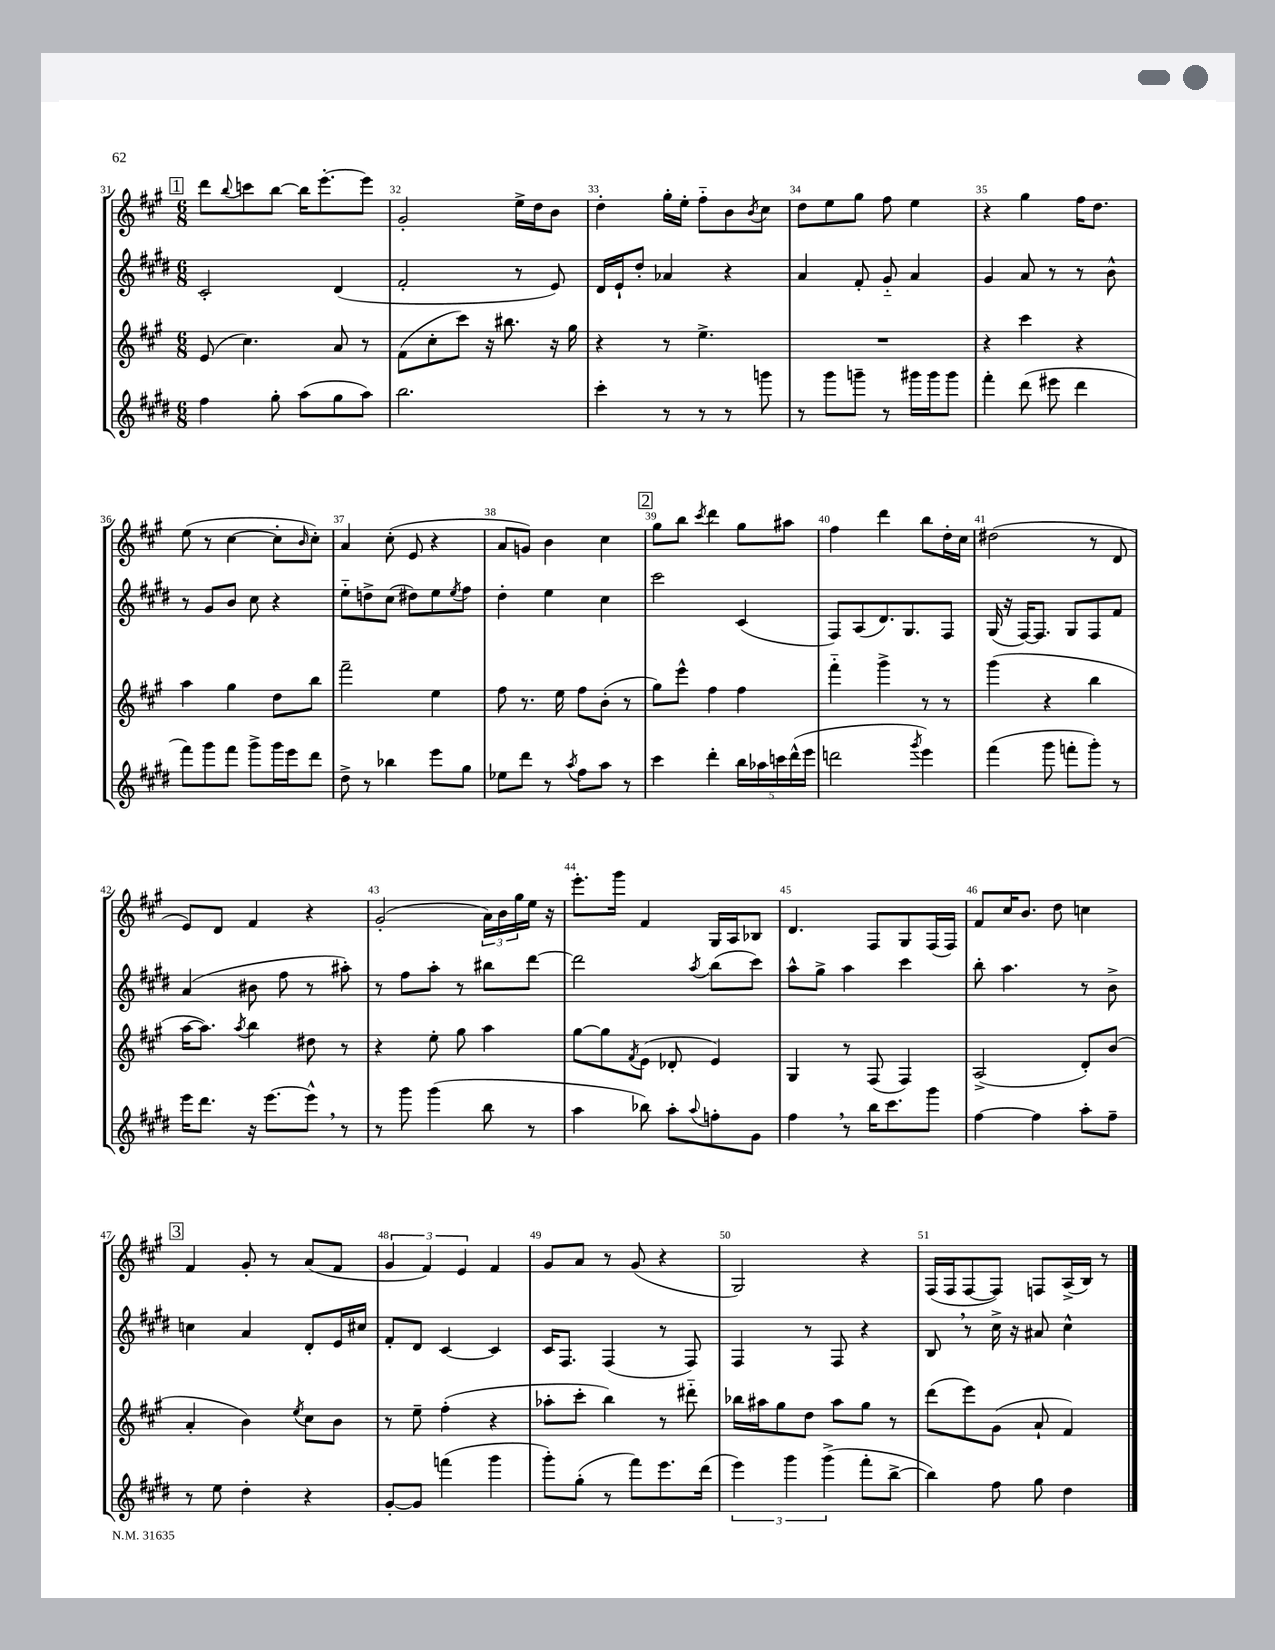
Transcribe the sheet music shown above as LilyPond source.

<<
\new StaffGroup <<
\new Staff = "s0" {
    \clef treble \key a \major \numericTimeSignature \time 6/8
    \mark \markup { \box "1" } d'''8 \appoggiatura { b''8 } c'''8 b''8~ b''16 e'''8.~-. e'''8 |
    gis'2-. e''16-> d''16 b'8 |
    d''4-. gis''16-. e''16-. fis''8-_ b'8 \acciaccatura { b'8 } cis''8 |
    d''8 e''8 gis''8 fis''8 e''4 |
    r4 gis''4 fis''16 d''8. |
    e''8( r8 cis''4~ cis''8-. \grace { b'16 } cis''8-.) |
    a'4 cis''8-.( e'8 r4 |
    a'8 g'8) b'4 cis''4 |
    \mark \markup { \box "2" } gis''8 b''8 \acciaccatura { cis'''8 } d'''4 gis''8 ais''8 |
    fis''4 d'''4 b''8 d''16-. cis''16 |
    dis''2( r8 d'8 |
    e'8) d'8 fis'4 r4 |
    gis'2-.( \tuplet 3/2 { a'16) b'16 gis''16 } e''16 r16 |
    e'''8.-. gis'''16 fis'4 gis16 a16 bes8 |
    d'4. fis8 gis8 fis16( fis16) |
    fis'8 cis''16 b'8. d''8 c''4 |
    \mark \markup { \box "3" } fis'4 gis'8-. r8 a'8( fis'8 |
    \tuplet 3/2 { gis'4 fis'4) e'4 } fis'4 |
    gis'8 a'8 r8 gis'8( r4 |
    gis2) r4 |
    fis16( fis16 fis8~ fis8) f8 a16->( b16) r8 \bar "|." |
}
\new Staff = "s1" {
    \clef treble \key e \major \numericTimeSignature \time 6/8
    \mark \markup { \box "1" } cis'2-. dis'4( |
    fis'2-. r8 e'8) |
    dis'16 e'16-! dis''8-. aes'4 r4 |
    a'4 fis'8-. gis'8-_ a'4 |
    gis'4 a'8 r8 r8 b'8-^ |
    r8 gis'8 b'8 cis''8 r4 |
    e''8-_ d''8-> cis''8( dis''8) e''8 \acciaccatura { e''8 } fis''8 |
    dis''4-. e''4 cis''4 |
    \mark \markup { \box "2" } cis'''2 cis'4( |
    fis8) a8( dis'8.) gis8. fis8 |
    gis16( r16 fis16~) fis8. gis8 fis8 fis'8 |
    a'4( bis'8 fis''8 r8 ais''8-.) |
    r8 fis''8 a''8-. r8 bis''8 dis'''8~ |
    dis'''2 \acciaccatura { a''8 } b''8( cis'''8) |
    a''8-^ gis''8-> a''4 cis'''4 |
    b''8-. a''4. r8 b'8-> |
    \mark \markup { \box "3" } c''4 a'4 dis'8-. e'16 cis''16 |
    fis'8-. dis'8 cis'4~ cis'4 |
    cis'16 fis8. fis4( r8 fis8) |
    fis4 r8 fis8 r4 |
    b8 \breathe r8 cis''16-> r16 ais'8 cis''4-^ \bar "|." |
}
\new Staff = "s2" {
    \clef treble \key a \major \numericTimeSignature \time 6/8
    \mark \markup { \box "1" } e'8( cis''4.) a'8 r8 |
    fis'8( cis''8-. cis'''8) r16 bis''8. r16 gis''16 |
    r4 r8 e''4.-> |
    R2. |
    r4 cis'''4 r4 |
    a''4 gis''4 d''8 b''8 |
    fis'''2-- e''4 |
    fis''8 r8. e''16 fis''8 b'8-.( r8 |
    \mark \markup { \box "2" } gis''8) e'''8-^ fis''4 fis''4 |
    fis'''4-_ gis'''4-> r8 r8 |
    gis'''4( r4 b''4 |
    a''16~ a''8.) \acciaccatura { a''8 } b''4 dis''8 r8 |
    r4 e''8-. gis''8 a''4 |
    gis''8~ gis''8 \acciaccatura { fis'8 } e'8( des'8-. e'4) |
    gis4 r8 fis8( fis4) |
    a2->( d'8-.) b'8( |
    \mark \markup { \box "3" } a'4-. b'4) \acciaccatura { e''8 } cis''8 b'8 |
    r8 e''8-- fis''4-.( r4 |
    aes''8-. cis'''8-. b''4) r8 dis'''8-_ |
    bes''16 ais''16 gis''8 d''8 ais''8 gis''8 r8 |
    d'''8( e'''8) gis'8( a'8-! fis'4) \bar "|." |
}
\new Staff = "s3" {
    \clef treble \key e \major \numericTimeSignature \time 6/8
    \mark \markup { \box "1" } fis''4 gis''8-. a''8( gis''8 a''8) |
    b''2. |
    cis'''4-. r8 r8 r8 g'''8 |
    r8 gis'''8 g'''8-- r8 gis'''16 gis'''16 gis'''8 |
    fis'''4-. dis'''8( eis'''8 dis'''4 |
    fis'''8) gis'''8 fis'''8 gis'''8-> gis'''16 e'''16 dis'''8 |
    dis''8-> r8 bes''4 e'''8 gis''8 |
    ees''8 dis'''8 r8 \acciaccatura { a''8 } fis''8 a''8 r8 |
    \mark \markup { \box "2" } cis'''4 dis'''4-. \tuplet 5/4 { b''16 aes''16 c'''16 dis'''16-^( e'''16 } |
    d'''2 \acciaccatura { gis'''8 } e'''4) |
    fis'''4( gis'''8 f'''8-. gis'''8-.) r8 |
    e'''16 dis'''8. r16 e'''8.~ e'''8-^ \breathe r8 |
    r8 gis'''8 gis'''4( b''8 r8 |
    a''4 bes''8) a''8-. \appoggiatura { a''8 } f''8-. gis'8 |
    fis''4 \breathe r8 b''16 cis'''8. gis'''8 |
    fis''4~ fis''4 a''8-. fis''8-- |
    \mark \markup { \box "3" } r8 e''8 dis''4-. r4 |
    gis'8~-. gis'8 f'''4( gis'''4 |
    gis'''8-.) gis''8-.( r8 fis'''8) e'''8. dis'''16( |
    \tuplet 3/2 { e'''4) gis'''4 gis'''4->( } fis'''8-. b''8~-> |
    b''4) fis''8 gis''8 dis''4 \bar "|." |
}
>>
>>
\layout { \context { \Score currentBarNumber = #31 \override BarNumber.break-visibility = ##(#f #t #t) barNumberVisibility = #all-bar-numbers-visible } }
